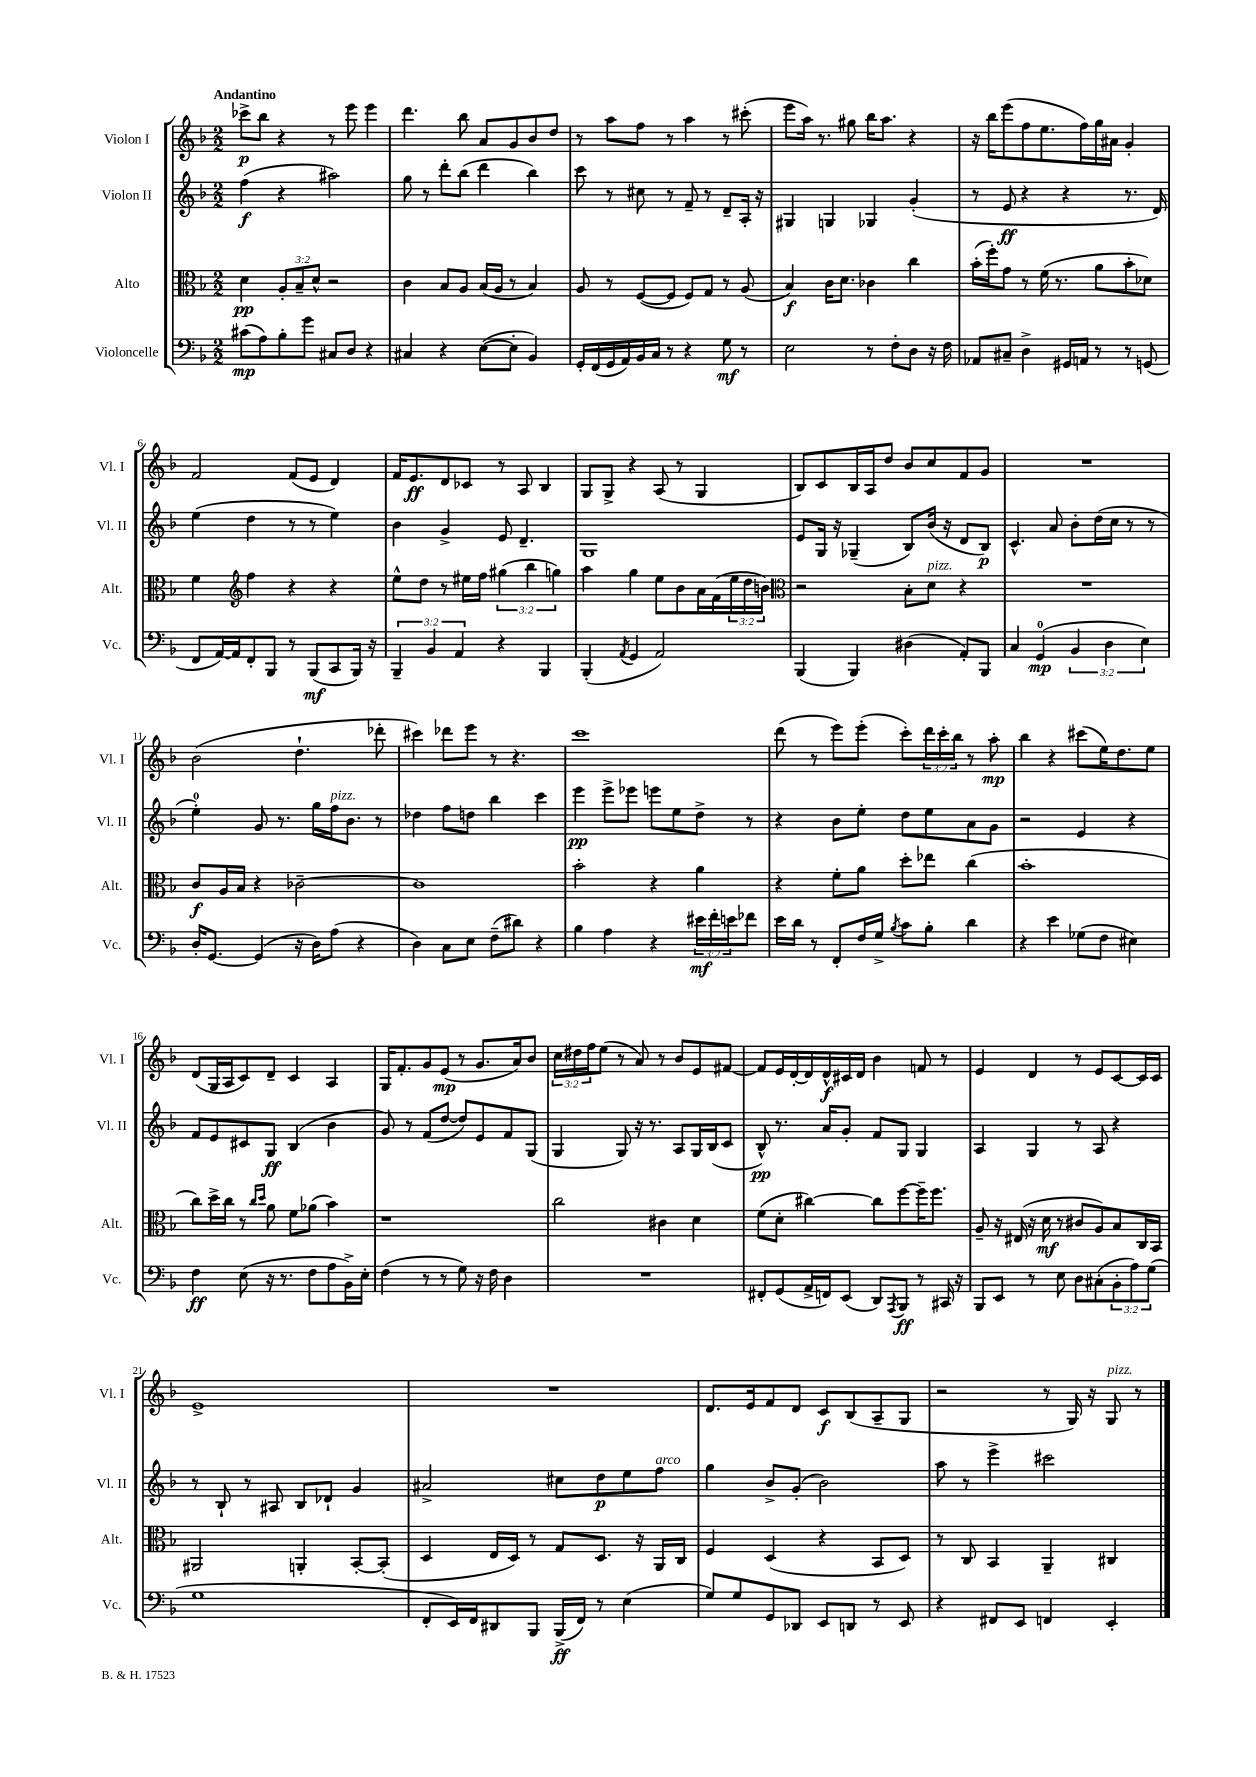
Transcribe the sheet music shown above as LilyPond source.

<<
\new StaffGroup <<
\new Staff = "s0" \with { instrumentName = "Violon I" shortInstrumentName = "Vl. I" } {
    \clef treble \key f \major \numericTimeSignature \time 2/2 \override Staff.TupletNumber.text = #tuplet-number::calc-fraction-text \tempo "Andantino"
    ces'''8->\p bes''8 r4 r8 e'''8 e'''4 |
    d'''4. bes''8 a'8 g'8 bes'8 d''8 |
    r8 a''8 f''8 r8 a''4 r8 cis'''8-.( |
    e'''8 a''16) r8. gis''8 bes''16 a''8. r4 |
    r16 bes''16 e'''8( f''8 e''8. f''16) g''16 ais'16 g'4-. |
    f'2 f'8( e'8 d'4) |
    f'16 e'8.\ff d'8 ces'8 r8 a8 bes4 |
    g8 g8-> r4 a8( r8 g4 |
    bes8) c'8 bes16 a16 d''8 bes'8 c''8 f'8 g'8 |
    R1 |
    bes'2( d''4.-! des'''8-. |
    cis'''4) des'''8 e'''8 r8 r4. |
    c'''1 |
    d'''8( r8 e'''8) e'''8-.( c'''8-.) \tuplet 3/2 { d'''16 c'''16-. bes''16 } r8 a''8-.\mp |
    bes''4 r4 cis'''8( e''16) d''8. e''8 |
    d'8( g16 a16 c'8) d'8-- c'4 a4 |
    g16 f'8.-. g'8 e'8\mp( r8 g'8. a'16) bes'8 |
    \tuplet 3/2 { c''16 dis''16 f''16 } e''8( r8 a'8) r8 bes'8 e'8 fis'8~ |
    fis'8 e'16 d'16~-. d'16 d'16-^\f cis'16 d'16 bes'4 f'8 r8 |
    e'4 d'4 r8 e'8 c'8~ c'16 c'16 |
    e'1-> |
    R1 |
    d'8. e'16 f'8 d'8 c'8\f bes8( a8-- g8 |
    r2 r8 g16) r16 g8^\markup { \italic "pizz." } r8 \bar "|." |
}
\new Staff = "s1" \with { instrumentName = "Violon II" shortInstrumentName = "Vl. II" } {
    \clef treble \key f \major \numericTimeSignature \time 2/2
    f''4\f( r4 ais''2) |
    g''8 r8 d'''8-. bes''8( d'''4 bes''4) |
    c'''8 r8 cis''8 r8 f'8-- r8 d'8-- a16-. r16 |
    gis4 g4 ges4 g'4-.( |
    r8 e'8\ff r4 r4 r8. d'16) |
    e''4( d''4 r8 r8 e''4) |
    bes'4 g'4-> e'8 d'4.-- |
    g1 |
    e'8 g16 r16 ges4--( bes8) bes'16( r16 d'8 bes8\p) |
    c'4.-^ a'8 bes'8-. d''16( c''16 r8 r8 |
    e''4-0-.) g'8 r8. g''16 f''16^\markup { \italic "pizz." } bes'8. r8 |
    des''4 f''8 d''8 bes''4 c'''4 |
    e'''4\pp e'''8-> ees'''8 e'''8 e''8 d''8-> r8 |
    r4 bes'8 e''8-. d''8 e''8 a'8 g'8 |
    r2 e'4 r4 |
    f'8 e'8 cis'8 g8\ff bes4( bes'4 |
    g'8) r8 f'8( d''8~ d''8) e'8 f'8 g8( |
    g4 g8) r16 r8. a8 g16 bes16( c'8 |
    bes8-^\pp) r8. a'16 g'8-. f'8 g8 g4 |
    a4 g4 r8 a8 r4 |
    r8 bes8-! r8 ais8 bes8 des'8-! g'4 |
    ais'2-> cis''8 d''8\p e''8 f''8^\markup { \italic "arco" } |
    g''4 bes'8-> g'8-.( bes'2) |
    a''8 r8 e'''4-> cis'''2 \bar "|." |
}
\new Staff = "s2" \with { instrumentName = "Alto" shortInstrumentName = "Alt." } {
    \clef alto \key f \major \numericTimeSignature \time 2/2 \override Staff.TupletNumber.text = #tuplet-number::calc-fraction-text
    d'4\pp \tuplet 3/2 { a8-. bes8-- d'8-^ } r2 |
    c'4 bes8 a8 bes16( a16 r8 bes4) |
    a8 r8 f8~( f8 f8) g8 r8 a8( |
    bes4\f) c'16 d'8. ces'4 c''4 |
    bes'16-.( f''16-.) g'8 r8 f'16( r8. a'8 bes'8-. des'8) |
    f'4 \clef treble f''4 r4 r4 |
    e''8-^ d''8 r8 eis''16 f''16 \tuplet 3/2 { gis''4( bes''4 g''4) } |
    a''4 g''4 e''8 bes'8 a'16 f'16( \tuplet 3/2 { e''16 d''16 b'16) } |
    \clef alto r2 bes8-. d'8^\markup { \italic "pizz." } r4 |
    R1 |
    c'8\f a16 bes16 r4 ces'2~-- |
    ces'1 |
    bes'2-. r4 a'4 |
    r4 f'8-. a'8 d''8-. ees''8 c''4( |
    bes'1-. |
    c''8) d''16-> c''16 r8 \grace { c''16 d''16 } a'8 f'8 aes'8( bes'4) |
    r1 |
    c''2 cis'4 d'4 |
    f'8( d'8-. cis''4~) cis''8 f''8~ f''16-- f''8. |
    a8-- r16 eis16( r16 d'16\mf r8 cis'8 a8) bes8 c16 bes,16 |
    ais,2 a,4-. bes,8~-. bes,8-.( |
    d4 e16 d16) r8 g8 d8. r16 a,16 c16 |
    f4 d4( r4 bes,8 d8) |
    r8 c8 bes,4 a,4-- cis4 \bar "|." |
}
\new Staff = "s3" \with { instrumentName = "Violoncelle" shortInstrumentName = "Vc." } {
    \clef bass \key f \major \numericTimeSignature \time 2/2 \override Staff.TupletNumber.text = #tuplet-number::calc-fraction-text
    cis'8\mp( a8) bes8-. g'8 cis8 d8 r4 |
    cis4 r4 e8~( e8-. bes,4) |
    g,16-. f,16( g,16 a,16) bes,16 c16 r8 r4 g8\mf r8 |
    e2 r8 f8-. d8 r16 f16 |
    aes,8 cis8-- d4-> gis,16 a,16 r8 r8 g,8( |
    f,8 a,16~) a,16 f,8-. bes,,8 r8 bes,,8\mf( c,8 bes,,16) r16 |
    \tuplet 3/2 { bes,,4-- bes,4 a,4 } r4 bes,,4 |
    bes,,4-.( \acciaccatura { a,8 } g,4 a,2) |
    bes,,4( bes,,4) dis4( a,8-.) bes,,8 |
    c4 g,4-0\mp( \tuplet 3/2 { bes,4 d4 e4) } |
    d16-. g,8.~ g,4( r16 d16) a8( r4 |
    d4) c8 e8 f8--( dis'8) r4 |
    bes4 a4 r4 \tuplet 3/2 { eis'16\mf f'16-. e'16 } fes'8 |
    e'16 d'16 r8 f,8-. f16 g16-> \acciaccatura { bes8 } c'8 bes8-. d'4 |
    r4 e'4 ges8( f8 eis4) |
    f4\ff e8( r16 r8. f8 a8 bes,16->) e16-. |
    f4( r8 r8 g8) r16 f16 d4 |
    R1 |
    fis,8-. g,8( a,16-> f,16) e,8( d,8) \acciaccatura { a,,8 } bes,,8\ff r8 cis,16 r16 |
    bes,,8 e,8 r8 e8 d8 cis8-.( \tuplet 3/2 { bes,8-. a8) g8( } |
    g1 |
    f,8-. e,16) f,16 dis,8 bes,,8 bes,,16->\ff( f,16) r8 e4( |
    g8) g8 g,8 des,8 e,8 d,8 r8 e,8 |
    r4 fis,8 e,8 f,4 e,4-. \bar "|." |
}
>>
>>
